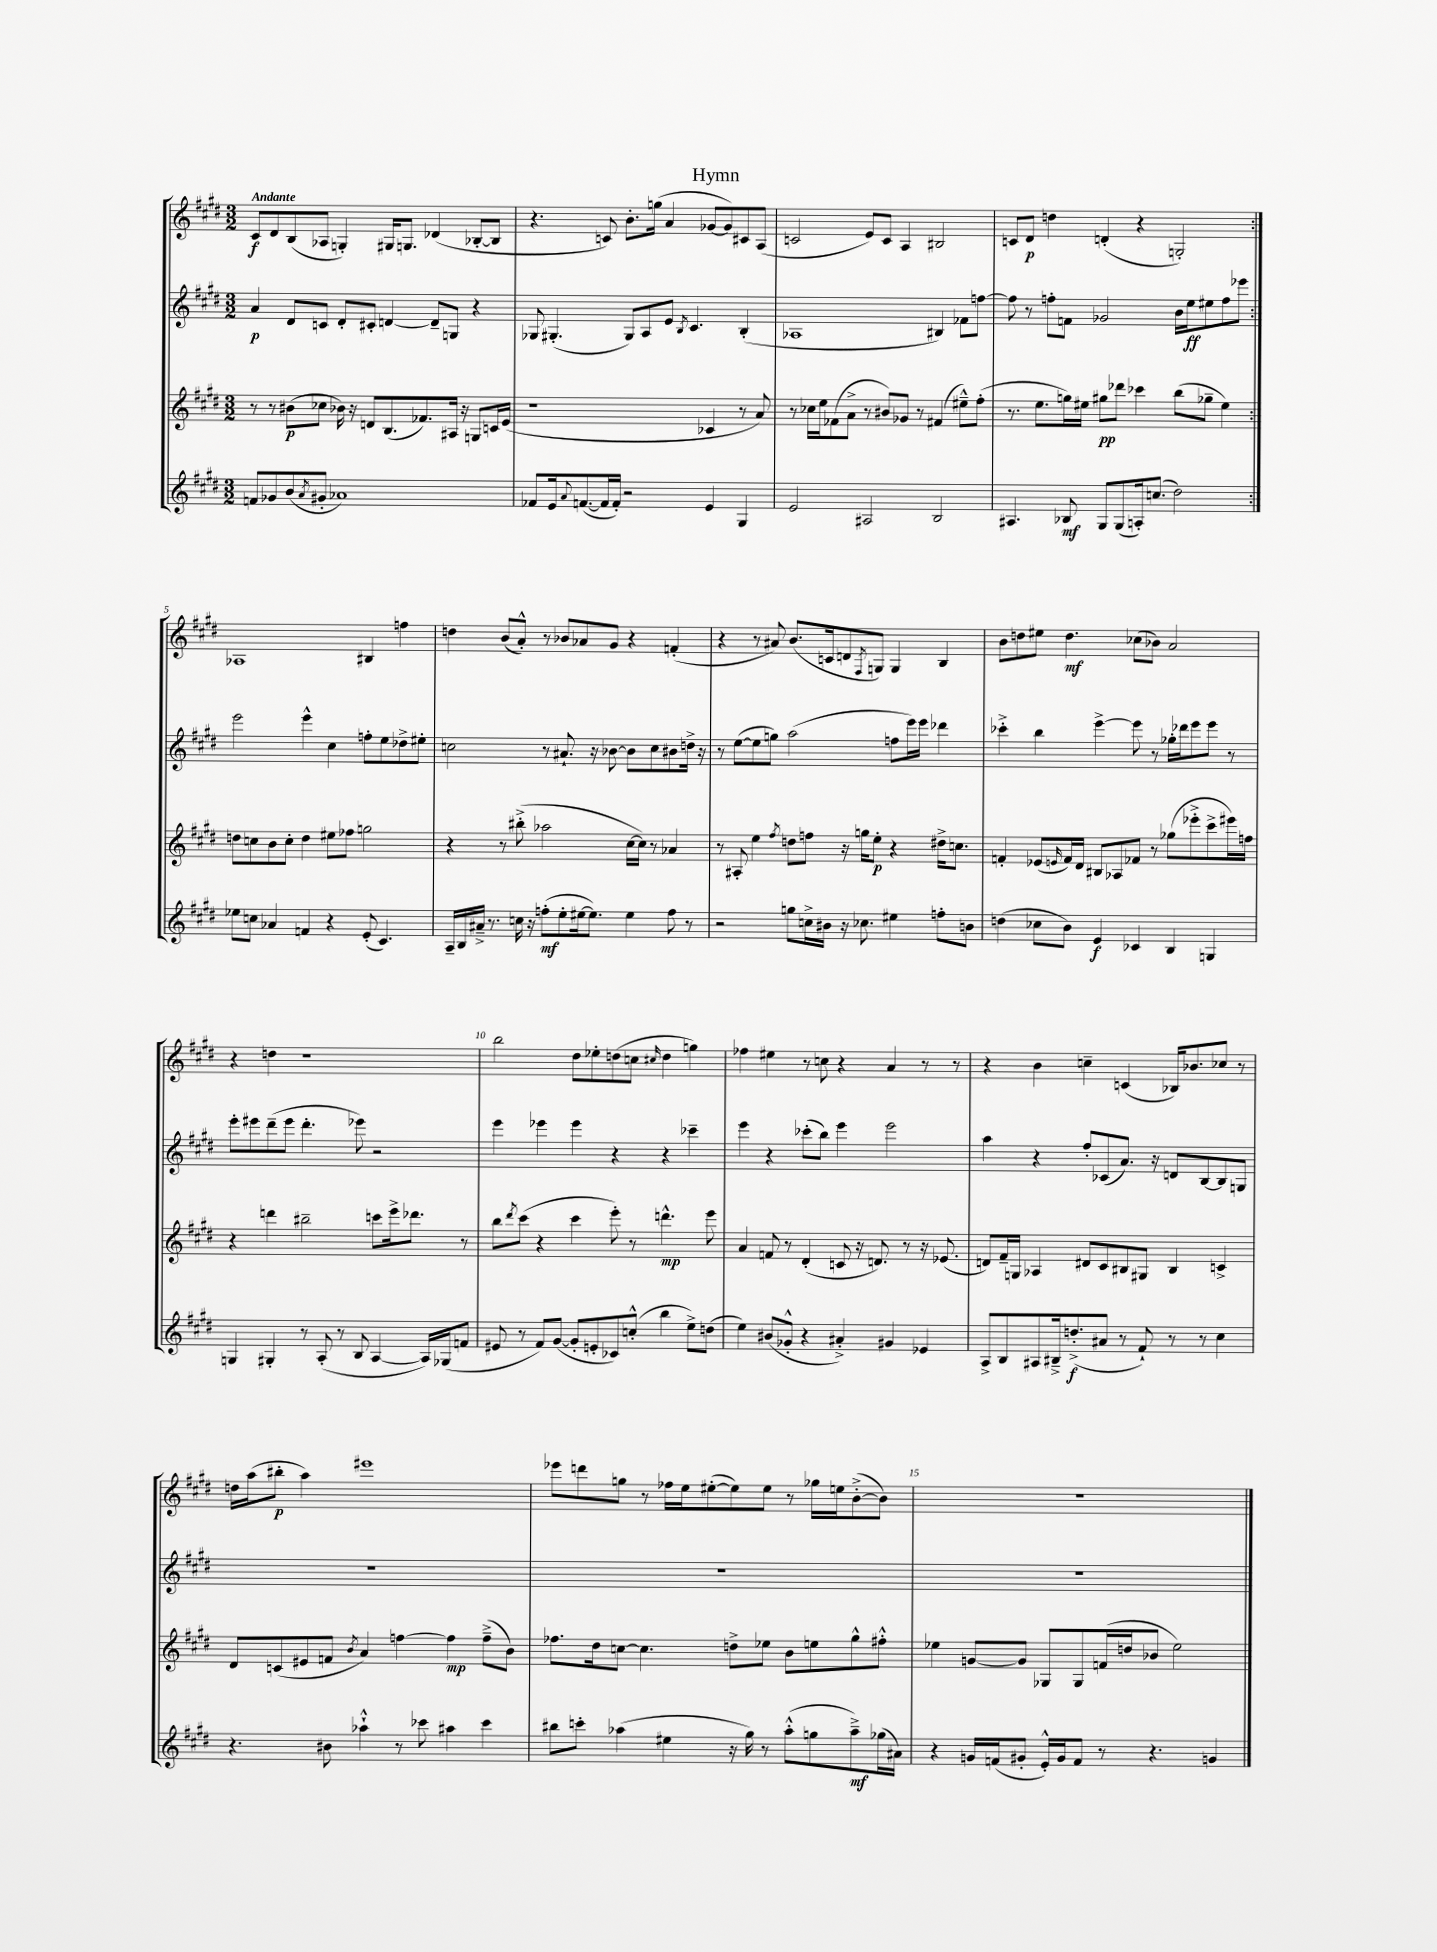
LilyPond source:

\header { title = "Hymn" }
<<
\new StaffGroup <<
\new Staff = "s0" {
    \clef treble \key e \major \numericTimeSignature \time 3/2 \tempo "Andante"
    \repeat volta 2 { cis'8\f dis'8 b8( aes8 g4-.) gis16 g8. des'4( bes8~-. bes8 |
    r4. c'8) b'8.-. g''16( a'4 ges'8~ ges'8) cis'8 a8( |
    c'2 e'8) c'8 a4 bis2 |
    c'8 dis'8\p d''4 d'4-.( r4 g2-.) | }
    aes1 bis4 f''4 |
    d''4 b'8( a'8-.-^) r8 bes'8 aes'8 gis'8 r4 f'4-.( |
    r4 r8 ais'8) b'8.( c'16 d'8 \acciaccatura { fis8 } g8) g4 b4 |
    b'8 d''8 eis''8 d''4.\mf ces''8( bes'8) a'2 |
    r4 d''4 r1 |
    b''2 dis''8 ees''8-. d''8( c''8 \grace { cis''16 } d''4 g''4) |
    fes''4 eis''4 r8 c''8 r4 a'4 r8 r8 |
    r4 b'4 c''4-- c'4( bes16) bes'8. ces''8 r8 |
    d''16 a''16( bis''8-.\p a''4) eis'''1 |
    ees'''8 d'''8 g''8 r8 fes''16 e''16 eis''8~-.( eis''8) eis''8 r8 ges''16 e''16 b'8~-.->( b'8) |
    R1. \bar "|." |
}
\new Staff = "s1" {
    \clef treble \key e \major \numericTimeSignature \time 3/2
    \repeat volta 2 { a'4\p dis'8 c'8 dis'8-. cis'8-. d'4~ d'8-- g8 r4 |
    ges8 gis4.-.( gis8) a8 e'8 \acciaccatura { b8 } cis'4. b4-.( |
    aes1 bis4) fes'8 f''8~ |
    f''8 r8 f''8-. f'8 ges'2 b'16 e''16\ff eis''8 f''8 ees'''8 | }
    e'''2 e'''4-^ cis''4 f''8-. e''8 des''8-> eis''8-. |
    c''2 r8 ais'8.-! r16 bes'8~ bes'8 c''8 bis'8 d''16-> r16 |
    r8 e''8~( e''8 g''8) a''2( f''8 e'''16) e'''16 des'''4 |
    ces'''4-.-> b''4 e'''4~-> e'''8 r8 ges''16-. des'''16 e'''8 e'''8 r8 |
    e'''8-. eis'''8 dis'''8--( eis'''8 dis'''4.-. ees'''8) r2 |
    e'''4 ees'''4 ees'''4 r4 r4 ces'''4-- |
    e'''4 r4 ces'''8-.( b''8) e'''4 e'''2 |
    a''4 r4 fis''8-. ces'8( a'8.) r16 d'8 b8~ b8 g8 |
    R1. |
    R1. |
    R1. \bar "|." |
}
\new Staff = "s2" {
    \clef treble \key e \major \numericTimeSignature \time 3/2
    \repeat volta 2 { r8 r8 bis'8\p( ces''8 bes'16) r16 d'8 b8.( fes'8.) ais16 r16 g8 c'16 e'16( |
    r1 ces'4 r8 a'8) |
    r8 ces''16 e''16 fes'8( a'8-> r8 bis'8) ges'8 r8 fis'4( eis''8---^) fis''8-.( |
    r8. e''8. g''16) eis''16 gis''8\pp des'''8 ces'''4 b''8( ges''8-- eis''4) | }
    d''8 c''8 b'8 c''8-. d''4 eis''8 fes''8 g''2 |
    r4 r8 bis''8-.->( aes''2 cis''16~ cis''16) r8 aes'4 |
    r8 ais8-. e''4 \acciaccatura { fis''8 } d''8 f''8 r16 g''16 e''8-.\p r4 dis''16-> c''8. |
    f'4-. ees'8( \grace { e'16 } f'16) dis'16 bis8 aes8 fes'8 r8 ges''8( ees'''8-.-> cis'''8-> eis'''16) f''16 |
    r4 d'''4 bis''2-- c'''8 e'''16-> des'''8. r8 |
    b''8 \acciaccatura { dis'''8 } cis'''8( r4 cis'''4 e'''8-.) r8 d'''4.-^\mp e'''8 |
    a'4 f'8 r8 dis'4-.( c'8 r16 d'8.) r8 r16 ees'8.( |
    d'8) fis'16-- g16 aes4 dis'8 cis'8 bis8 gis8 bis4 c'4-> |
    dis'8 c'8( eis'8 f'8 \acciaccatura { b'8 } a'4) f''4~ f''4\mp f''8--->( b'8) |
    fes''8. dis''16 c''8~ c''4. d''8-> ees''8 b'8 e''8 gis''8-^ fis''8-.-^ |
    ees''4 g'8~ g'8 ges8 ges8 f'16( d''16 bes'8 ees''2) \bar "|." |
}
\new Staff = "s3" {
    \clef treble \key e \major \numericTimeSignature \time 3/2
    \repeat volta 2 { f'8 ges'8 b'8( \acciaccatura { a'8 } gis'8-. aes'1) |
    fes'8 e'16 \appoggiatura { a'8 } f'8.~( f'16 f'16-.) r2 e'4 gis4 |
    e'2 ais2 b2 |
    ais4. bes8\mf gis8 gis8( a16-.) c''8.( dis''2) | }
    ees''8 c''8 aes'4 f'4 r4 e'8-.( cis'4.) |
    a16-- b16 ais'16---> r8. c''16 r16 f''8-.\mf( e''8-. eis''16~ eis''8.) eis''4 f''8 r8 |
    r2 g''8 c''16-> bis'16 r16 ces''8. eis''4 f''8-. b'8 |
    d''4( ces''8 b'8) e'4\f ces'4 b4 g4 |
    g4 gis4-. r8 a8-.( r8 b8 a4~ a16) ges16( f'8 |
    eis'8 r8 fis'8) gis'8~( gis'8-. e'8-. ces'8) c''8-.-^( b''4 e''8->) d''8( |
    e''4) bis'8( ges'8-.-^ r4 ais'4-.->) gis'4 ees'4 |
    a8-> b8 ais8 bis16---> d''8.-.->\f( ais'8 r8 fis'8-!) r8 r8 cis''4 |
    r4. bis'8 aes''4-!-^ r8 ces'''8 ais''4 ces'''4 |
    bis''8 c'''8-. aes''4( eis''4 r16 gis''16) r8 aes''8-.-^( g''8 aes''8--->\mf) ges''16( ais'16) |
    r4 g'16 f'16( gis'8-. e'16-.-^) gis'16 f'8 r8 r4. g'4 \bar "|." |
}
>>
>>
\layout { \context { \Score \override BarNumber.break-visibility = ##(#f #t #t) barNumberVisibility = #(every-nth-bar-number-visible 5) } }
